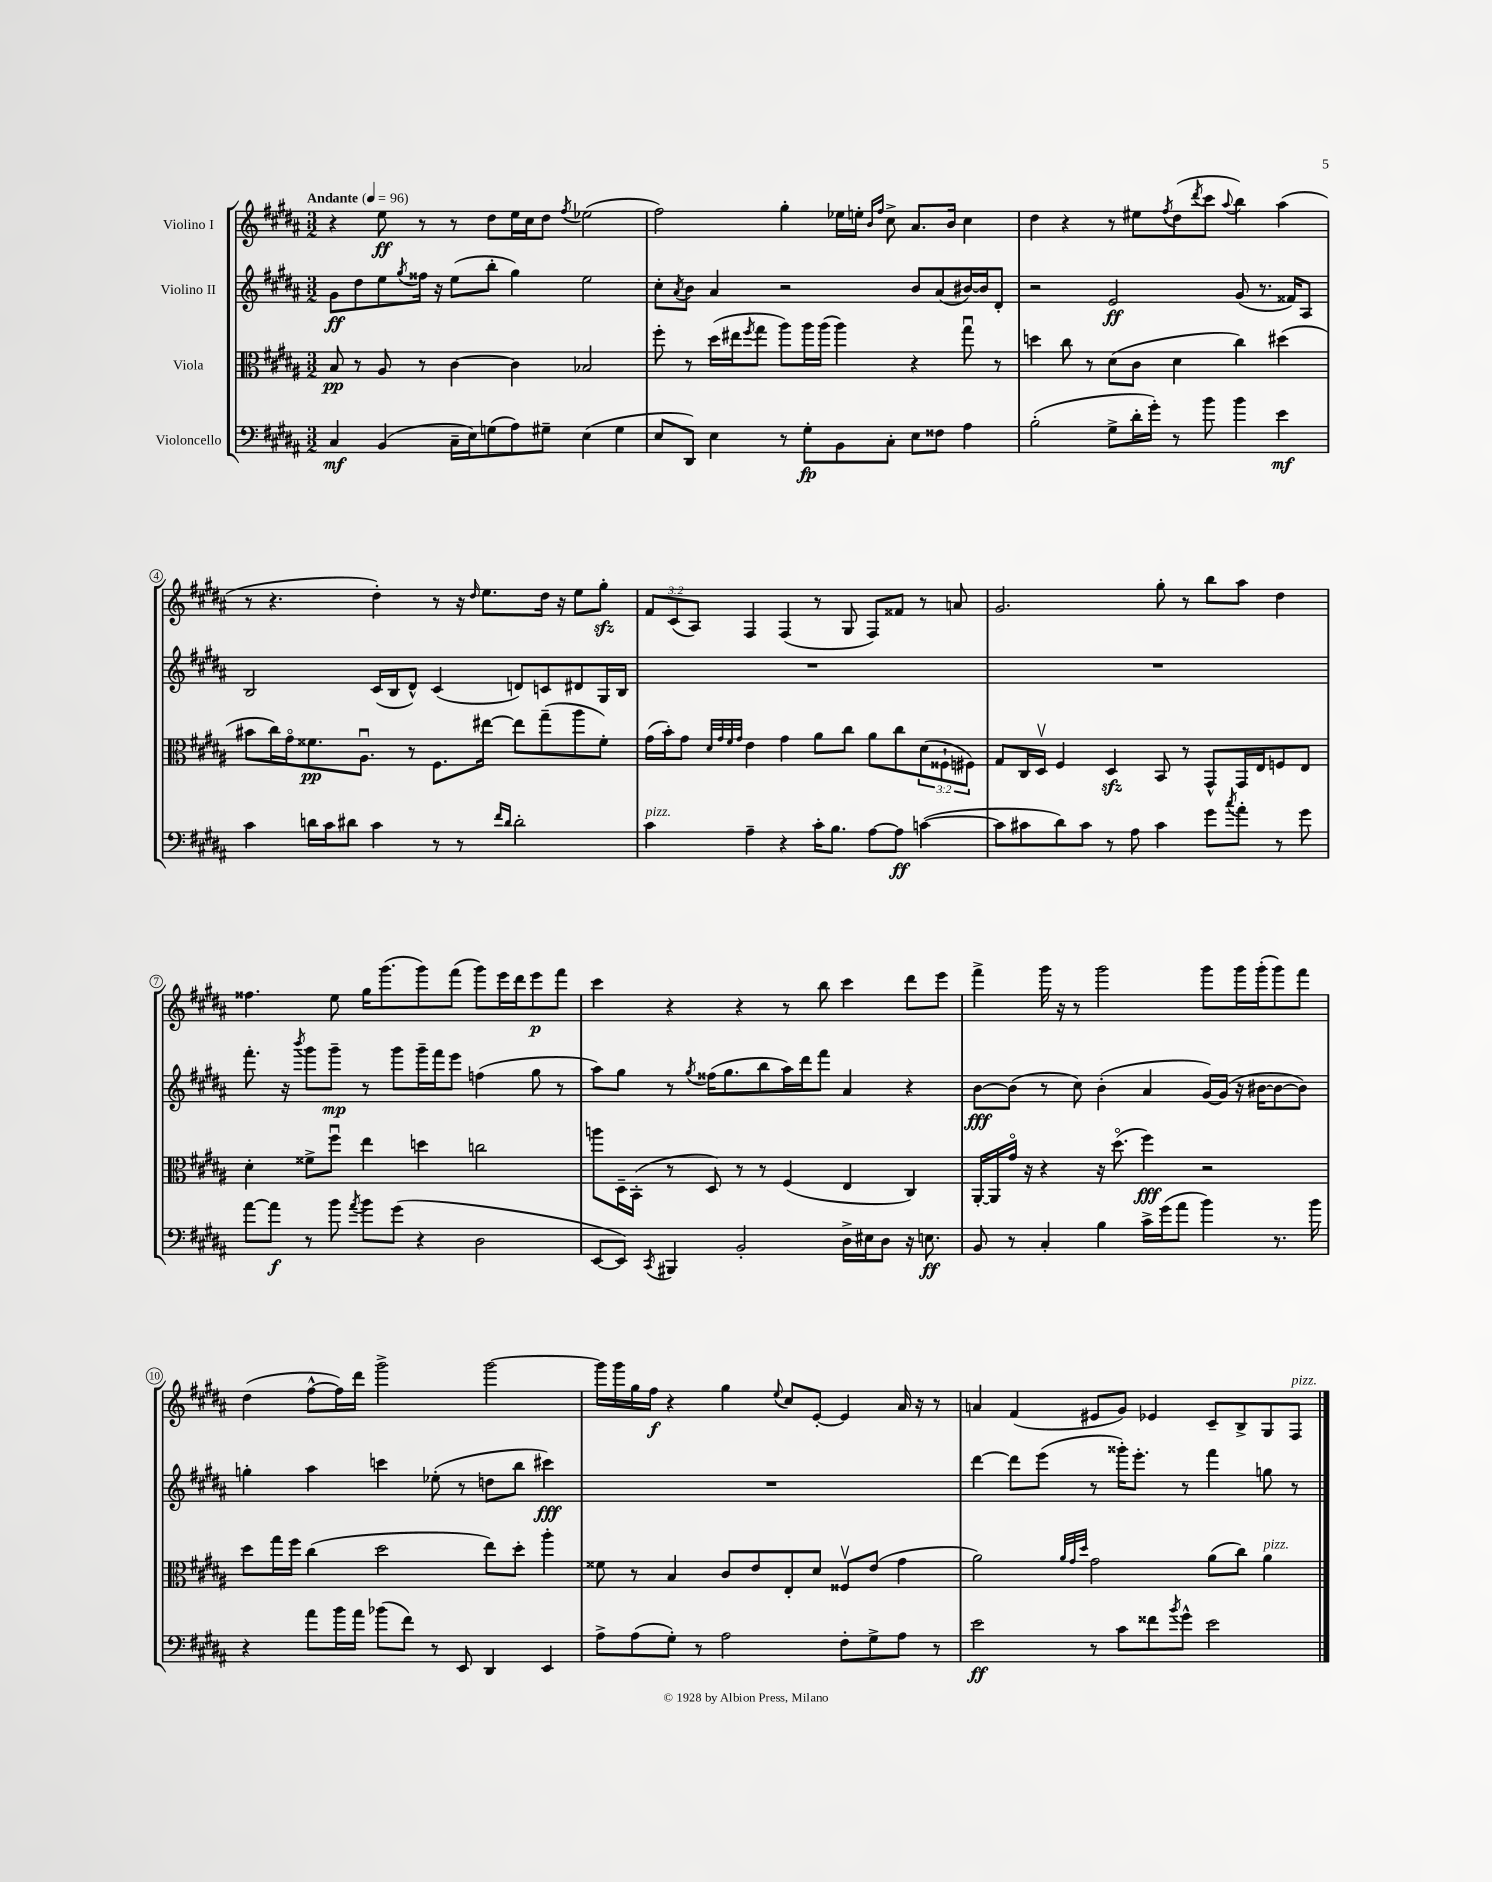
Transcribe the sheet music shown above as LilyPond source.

<<
\new StaffGroup <<
\new Staff = "s0" \with { instrumentName = "Violino I" } {
    \clef treble \key b \major \numericTimeSignature \time 3/2 \override Staff.TupletNumber.text = #tuplet-number::calc-fraction-text \tempo "Andante" 4 = 96
    r4 e''8\ff r8 r8 dis''8 e''16 cis''16 dis''8 \acciaccatura { fis''8 } ees''2( |
    fis''2) gis''4-. ees''16 e''16-. \grace { b'16 fis''16 } cis''8-> ais'8. b'16 cis''4 |
    dis''4 r4 r8 eis''8 \acciaccatura { fis''8 } dis''8( \acciaccatura { dis'''8 } cis'''8 \appoggiatura { ais''8 } b''4) ais''4( |
    r8 r4. dis''4-.) r8 r16 \grace { dis''16 } e''8. dis''16 r16 e''8 gis''8-.\sfz |
    \tuplet 3/2 { fis'8 cis'8( ais8) } fis4 fis4( r8 gis8 fis8) fisis'8 r8 a'8 |
    gis'2. gis''8-. r8 b''8 ais''8 dis''4 |
    fisis''4. e''8 gis''16 gis'''8.( gis'''8) fis'''8( gis'''8) e'''16 dis'''16 e'''8\p fis'''8 |
    cis'''4 r4 r4 r8 b''8 cis'''4 dis'''8 e'''8 |
    fis'''4-> gis'''16 r16 r8 gis'''2 gis'''8 gis'''16 gis'''16-.( gis'''8) fis'''8 |
    dis''4( fis''8~-^ fis''16) dis'''16 gis'''2-> gis'''2~ |
    gis'''16 gis'''16 gis''16 fis''16\f r4 gis''4 \appoggiatura { e''8 } cis''8 e'8~-. e'4 ais'16 r16 r8 |
    a'4 fis'4( eis'8 gis'8) ees'4 cis'8-- b8-> gis8 fis8^\markup { \italic "pizz." } \bar "|." |
}
\new Staff = "s1" \with { instrumentName = "Violino II" } {
    \clef treble \key b \major \numericTimeSignature \time 3/2
    gis'8\ff dis''8 e''8 \acciaccatura { gis''8 } fisis''16 r16 e''8( b''8-. gis''4) e''2 |
    cis''8-. \acciaccatura { ais'8 } b'8 ais'4 r2 b'8 ais'8( bis'16~) bis'16 dis'8-. |
    r2 e'2\ff gis'8( r8. fisis'16) ais8 |
    b2 cis'16( b16 dis'8-^) cis'4( d'8) c'8 dis'8 gis16 b16 |
    R1. |
    R1. |
    fis'''8.-. r16 \acciaccatura { b'''8 } gis'''8 gis'''8--\mp r8 gis'''8 gis'''16-- fis'''16 e'''8 f''4( gis''8 r8 |
    ais''8) gis''8 r8 \acciaccatura { gis''8 } fisis''16( gis''8. b''8 ais''16) dis'''16 fis'''8 ais'4 r4 |
    b'8~\fff b'8( r8 cis''8) b'4-.( ais'4 gis'16~) gis'16( r16 bis'16~ bis'8~ bis'8) |
    g''4-. ais''4 c'''4 ees''8-.( r8 d''8 b''8 cis'''4\fff) |
    R1. |
    dis'''4~ dis'''8 e'''8( r8 gisis'''16-.) e'''8.-. r8 fis'''4 g''8 r8 \bar "|." |
}
\new Staff = "s2" \with { instrumentName = "Viola" } {
    \clef alto \key b \major \numericTimeSignature \time 3/2 \override Staff.TupletNumber.text = #tuplet-number::calc-fraction-text
    b8\pp r8 ais8 r8 cis'4~ cis'4 bes2 |
    fis''8-. r8 dis''16( eis''16 \acciaccatura { fis''8 } gis''8 ais''8) ais''16 ais''16( ais''4) r4 gis''8\downbow r8 |
    d''4 cis''8 r8 dis'8( cis'8 dis'4 cis''4) dis''4( |
    bis'8 cis''16) gis'16\flageolet fisis'8.\pp ais8.\downbow r8 fis8. eis''16~ eis''8 gis''8--( ais''8 fisis'8-.) |
    gis'16( b'16-.) gis'8 \grace { dis'32 gis'32 fis'32 gis'32 } e'4 gis'4 ais'8 cis''8 ais'8 cis''8 \tuplet 3/2 { dis'8( fisis8-! fis8) } |
    gis8 cis16 dis16\upbow fis4 dis4\sfz b,8 r8 gis,8-^ gis,16 e16 f8 e8 |
    dis'4-. fisis'8-> fis''8\downbow e''4 d''4 c''2 |
    a''8 dis16-- b,16-.( r8 dis8) r8 r8 fis4( e4 cis4) |
    ais,16~-. ais,16 gis'16\flageolet r16 r4 r16 dis''8.\flageolet( fis''4\fff) r2 |
    dis''8 gis''16 fis''16 cis''4( dis''2 e''8) dis''8-. ais''4-. |
    fisis'8 r8 b4 cis'8 e'8 e8-. dis'8 fisis8\upbow e'8( gis'4 |
    ais'2) \grace { ais'32 gis'32 dis''32 } gis'2 ais'8( cis''8) ais'4^\markup { \italic "pizz." } \bar "|." |
}
\new Staff = "s3" \with { instrumentName = "Violoncello" } {
    \clef bass \key b \major \numericTimeSignature \time 3/2
    cis4\mf b,4( cis16-- e16) g8( ais8) gis8-- e4( gis4 |
    e8 dis,8) e4 r8 gis8-.\fp b,8 cis8-. e8 fisis8 ais4 |
    b2-.( gis8-> dis'16-. gis'16-.) r8 b'8 b'4 e'4\mf |
    cis'4 d'16 cis'16 dis'8 cis'4 r8 r8 \grace { fis'16 dis'16 } dis'2-. |
    cis'4^\markup { \italic "pizz." } ais4-- r4 cis'16-. b8. ais8~ ais8\ff c'4~( |
    c'8 cis'8 dis'8) cis'8 r8 ais8 cis'4 gis'8 \acciaccatura { cis''8 } ais'8-. r8 gis'8 |
    ais'8~ ais'8\f r8 b'8 \acciaccatura { ais'8 } b'8 gis'8( r4 dis2 |
    e,8~ e,8) \acciaccatura { cis,8 } bis,,4 b,2-. dis16-> eis16 dis8 r16 e8.\ff |
    b,8 r8 cis4-. b4 cis'16-> gis'16( ais'8 b'4) r8. b'16 |
    r4 ais'8 b'16 ais'16 bes'8( fis'8) r8 e,8 dis,4 e,4 |
    ais8-> ais8( gis8-.) r8 ais2 fis8-. gis8-> ais8 r8 |
    e'2\ff r8 cis'8 fisis'8 \acciaccatura { b'8 } gis'8-^ e'2 \bar "|." |
}
>>
>>
\layout { \context { \Score \override BarNumber.stencil = #(make-stencil-circler 0.1 0.3 ly:text-interface::print) } }
